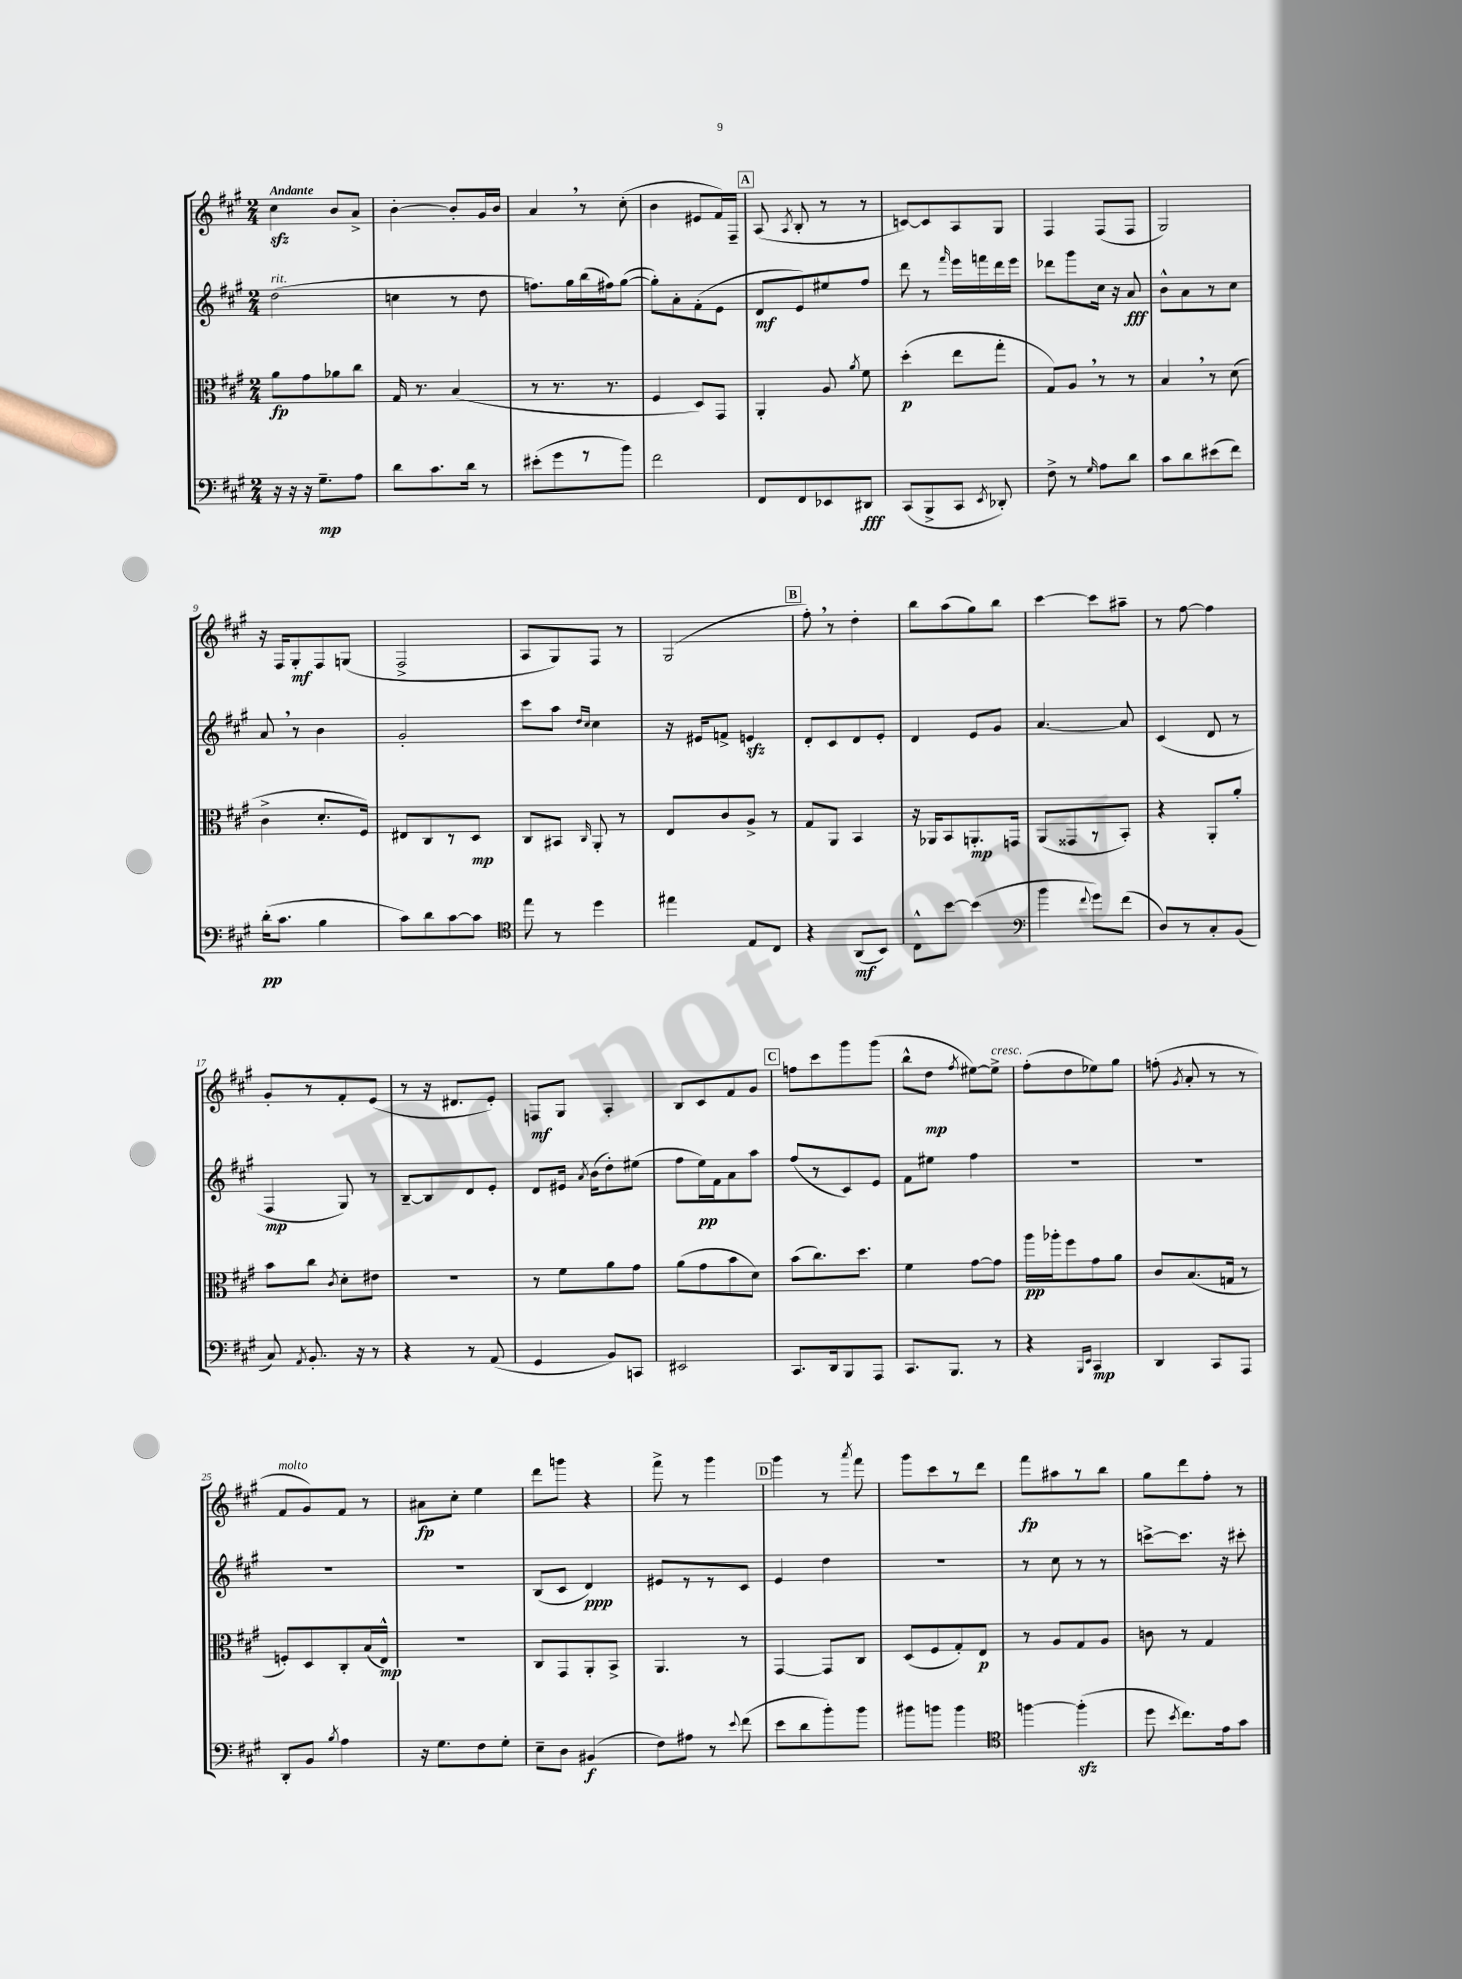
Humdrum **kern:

**kern	**dynam	**kern	**dynam	**kern	**dynam	**kern	**dynam
*part4	*part4	*part3	*part3	*part2	*part2	*part1	*part1
*staff4	*staff4	*staff3	*staff3	*staff2	*staff2	*staff1	*staff1
*clefF4	*	*clefC3	*	*clefG2	*	*clefG2	*
*k[f#c#g#]	*	*k[f#c#g#]	*	*k[f#c#g#]	*	*k[f#c#g#]	*
*M2/4	*	*M2/4	*	*M2/4	*	*M2/4	*
=1	=1	=1	=1	=1	=1	=1	=1
!	!	!	!	!	!	!LO:TX:a:B:t=Andante	!
!	!	!	!	!LO:TX:a:i:t=rit.	!	!	!
16r	.	8a\L	fp	(2dd\	.	4cc#zz\	.
16r	.	.	.	.	.	.	.
16r	.	8g#\	.	.	.	.	.
8.G#~\L	mp	.	.	.	.	.	.
.	.	8a-X\	.	.	.	8b/L	.
8A\J	.	8cc#\J	.	.	.	8a^/J	.
=2	=2	=2	=2	=2	=2	=2	=2
8d\L	.	16G#/	.	4ccn\	.	[4b'\	.
.	.	8.r	.	.	.	.	.
8.c#\	.	.	.	.	.	.	.
.	.	(4B/	.	8r	.	8b'/L]	.
16d\Jk	.	.	.	.	.	.	.
8r	.	.	.	8dd\	.	16g#/L	.
.	.	.	.	.	.	16b/JJ	.
=3	=3	=3	=3	=3	=3	=3	=3
(8e#X'\L	.	8r	.	8.ffn\L)	.	4a,/	.
8g#\	.	8.r	.	.	.	.	.
.	.	.	.	16gg#\L	.	.	.
8r	.	.	.	(16bb\	.	8r	.
.	.	8.r	.	16ff#X\J)	.	.	.
8b\J)	.	.	.	([8gg#\J	.	(8cc#'\	.
=4	=4	=4	=4	=4	=4	=4	=4
2f#\	.	4F#/	.	8gg#'\L])	.	4b\	.
.	.	.	.	8a'\	.	.	.
.	.	8D/L)	.	(8f#'\	.	8e#X/L	.
.	.	8GG#/J	.	8e\J	.	16f#/L)	.
.	.	.	.	.	.	16F#~/JJ	.
!!LO:REH:place=s1:t=A
=5	=5	=5	=5	=5	=5	=5	=5
8FF#/L	.	4AA'/	.	8d/L	mf	(8A/	.
.	.	.	.	.	.	8qA/	.
8FF#/	.	.	.	8e/)	.	8B'/	.
8EE-X/	.	8A/	.	8ee#X/	.	8r	.
.	.	8qa/	.	.	.	.	.
8DD#X/J	fff	8f#\	.	8ff#/J	.	8r	.
=6	=6	=6	=6	=6	=6	=6	=6
(8CC#/L	.	(4dd'\	p	8ddd\	.	[8cn/L)	.
8BBB^/	.	.	.	8r	.	8c/]	.
.	.	.	.	16qqfff#/	.	.	.
8CC#/J	.	8ee\L	.	16eee\LL	.	8A/	.
.	.	.	.	16fffn\	.	.	.
8qEE/	.	.	.	.	.	.	.
8DD-X'/)	.	8gg#'\J	.	16ddd\	.	8G#/J	.
.	.	.	.	16eee\JJ	.	.	.
=7	=7	=7	=7	=7	=7	=7	=7
8F#^\	.	8G#/L)	.	8ddd-X\L	.	4F#/	.
8r	.	8A,/J	.	8ggg#\	.	.	.
16qqG#/	.	.	.	.	.	.	.
8A\L	.	8r	.	16cc#\Jk	.	(8F#/L	.
.	.	.	.	16r	.	.	.
8d\J	.	8r	.	8a/	fff	8F#/J	.
=8	=8	=8	=8	=8	=8	=8	=8
8c#\L	.	4B,/	.	8b^^\L	.	2G#/)	.
8d\	.	.	.	8a\	.	.	.
(8e#X\	.	8r	.	8r	.	.	.
8f#\J)	.	(8d\	.	8cc#\J	.	.	.
!!LO:LB:g=z
=9	=9	=9	=9	=9	=9	=9	=9
(16d'\KL	pp	4c#^\	.	8a,/	.	16r	.
8.c#\J	.	.	.	.	.	16F#/KL	.
.	.	.	.	8r	.	8G#'/	mf
4B\	.	8.d'/L	.	4b\	.	8F#/	.
.	.	.	.	.	.	(8Gn/J	.
.	.	16F#/Jk)	.	.	.	.	.
=10	=10	=10	=10	=10	=10	=10	=10
8c#\L)	.	8E#X/L	.	2g#'/	.	2F#^/	.
8d\	.	8C#/	.	.	.	.	.
[8c#\	.	8r	.	.	.	.	.
8c#\J]	.	8D/J	mp	.	.	.	.
=11	=11	=11	=11	=11	=11	=11	=11
*clefC4	*	*	*	*	*	*	*
8ee\	.	8C#/L	.	8ccc#\L	.	8A/L	.
8r	.	8BB#X/J	.	8aa\J	.	8G#/)	.
.	.	.	.	16qqdd/LL	.	.	.
.	.	16qqC#/	.	16qqcc#/JJ	.	.	.
4dd\	.	8AA'/	.	4cc#\	.	8F#/J	.
.	.	8r	.	.	.	8r	.
=12	=12	=12	=12	=12	=12	=12	=12
4ee#X\	.	8E/L	.	16r	.	(2G#/	.
.	.	.	.	16e#X/KL	.	.	.
.	.	8c#/	.	8fn^/J	.	.	.
8E/L	.	8A^/J	.	4enzz/	.	.	.
8C#/J	.	8r	.	.	.	.	.
!!LO:REH:place=s1:t=B
=13	=13	=13	=13	=13	=13	=13	=13
4r	.	8G#/L	.	8d'/L	.	8ff#',\)	.
.	.	8AA/J	.	8c#/	.	8r	.
(8AA/L	mf	4BB/	.	8d/	.	4dd'\	.
8BB/J)	.	.	.	8e'/J	.	.	.
=14	=14	=14	=14	=14	=14	=14	=14
8C#^^\L	.	16r	.	4d/	.	8bb\L	.
.	.	16AA-X/KL	.	.	.	.	.
[8b\J	.	8BB/	.	.	.	(8aa\	.
(4b\]	.	8.AAn'/	mp	8e/L	.	8gg#\)	.
.	.	.	.	8g#/J	.	8bb\J	.
.	.	16GGn/Jk	.	.	.	.	.
=15	=15	=15	=15	=15	=15	=15	=15
*clefF4	*	*	*	*	*	*	*
4b\	.	(8AA/L	.	[4.a/	.	[4ccc#\	.
.	.	8GG##X/	.	.	.	.	.
8qqf#/	.	.	.	.	.	.	.
8g#\L)	.	8r	.	.	.	8ccc#\L]	.
(8f#\J	.	8BB'/J)	.	8a/]	.	8aa#X~\J	.
=16	=16	=16	=16	=16	=16	=16	=16
8D/L)	.	4r	.	(4c#/	.	8r	.
8r	.	.	.	.	.	[8ff#\	.
8C#'/	.	8AA'/L	.	8d/	.	4ff#\]	.
(8BB/J	.	8a'/J	.	8r	.	.	.
!!LO:LB:g=z
=17	=17	=17	=17	=17	=17	=17	=17
8C#/)	.	8b\L	.	4F#/	mp	8g#'/L	.
8qAA/	.	.	.	.	.	.	.
8.BB'/	.	8cc#\J	.	.	.	8r	.
.	.	8qc#/	.	.	.	.	.
.	.	8d'\L	.	8G#/)	.	8f#'/	.
16r	.	.	.	.	.	.	.
8r	.	8e#X\J	.	8r	.	(8e/J	.
=18	=18	=18	=18	=18	=18	=18	=18
4r	.	2r	.	[8B~/L	.	8r	.
.	.	.	.	8B/]	.	16r	.
.	.	.	.	.	.	8.d#X/L	.
8r	.	.	.	8d/	.	.	.
(8AA/	.	.	.	8e'/J	.	8e'/J)	.
=19	=19	=19	=19	=19	=19	=19	=19
4GG#/	.	8r	.	8d/L	.	8Fn/L	mf
.	.	8f#\L	.	16e#X/Jk	.	8G#/J	.
.	.	.	.	8qa/	.	.	.
.	.	.	.	(16b\KL	.	.	.
8BB/L)	.	8a\	.	8dd'\)	.	4A'/	.
8CCn/J	.	8g#\J	.	(8ee#X\J	.	.	.
=20	=20	=20	=20	=20	=20	=20	=20
2EE#X/	.	(8a\L	.	8ff#\L	.	8B/L	.
.	.	8g#\	.	16ee\L)	pp	8c#/	.
.	.	.	.	16f#\J	.	.	.
.	.	8b\	.	8a\	.	8f#/	.
.	.	8d\J)	.	8aa\J	.	8g#/J	.
!!LO:REH:place=s1:t=C
=21	=21	=21	=21	=21	=21	=21	=21
8.CC#/L	.	(8b\L	.	(8ff#/L	.	8ffn\L	.
.	.	8.cc#\)	.	8r	.	8ccc#\	.
16DD/k	.	.	.	.	.	.	.
8BBB/	.	.	.	8c#/)	.	8ggg#\	.
.	.	8.dd\J	.	.	.	.	.
8AAA/J	.	.	.	8e/J	.	(8ggg#\J	.
=22	=22	=22	=22	=22	=22	=22	=22
8.CC#/L	.	4f#\	.	8f#\L	.	8bb^^\L	.
.	.	.	.	8ee#X\J	.	8dd\J	mp
8.BBB/J	.	.	.	.	.	.	.
.	.	.	.	.	.	8qff#/	.
.	.	[8g#\L	.	4ff#\	.	[8ee#X\L)	.
!	!	!	!	!	!	!LO:TX:a:i:t=cresc.	!
8r	.	8g#\J]	.	.	.	8ee#^\J]	.
=23	=23	=23	=23	=23	=23	=23	=23
4r	.	16aa\LL	pp	2r	.	(8ff#'\L	.
.	.	16aa-X'\J	.	.	.	.	.
.	.	8ff#\	.	.	.	8dd\	.
16qqBBB/LL	.	.	.	.	.	.	.
16qqEE/JJ	.	.	.	.	.	.	.
4CC#/	mp	8g#\	.	.	.	8ee-X\)	.
.	.	8a\J	.	.	.	8gg#\J	.
=24	=24	=24	=24	=24	=24	=24	=24
4DD/	.	8c#/L	.	2r	.	(8ffn'\	.
.	.	.	.	.	.	8qg#/	.
.	.	(8.B/	.	.	.	8a'/	.
8CC#/L	.	.	.	.	.	8r	.
.	.	16Gn/Jk	.	.	.	.	.
8AAA/J	.	8r	.	.	.	8r	.
!!LO:LB:g=z
=25	=25	=25	=25	=25	=25	=25	=25
!	!	!	!	!	!	!LO:TX:a:i:t=molto	!
8DD'/L	.	8Fn'/L)	.	2r	.	8f#/L	.
8BB/J	.	8D/	.	.	.	8g#/)	.
8qB/	.	.	.	.	.	.	.
4A\	.	8C#'/	.	.	.	8f#/J	.
.	.	(16B/L	.	.	.	8r	.
.	.	16E^^/JJ)	mp	.	.	.	.
=26	=26	=26	=26	=26	=26	=26	=26
16r	.	2r	.	2r	.	8a#X\L	fp
8.G#\L	.	.	.	.	.	.	.
.	.	.	.	.	.	8cc#'\J	.
8F#\	.	.	.	.	.	4ee\	.
8G#'\J	.	.	.	.	.	.	.
=27	=27	=27	=27	=27	=27	=27	=27
8E~\L	.	8C#/L	.	(8B/L	.	8ddd\L	.
8D\J	.	8GG#/	.	8c#/J	.	8gggn\J	.
(4BB#X/	f	8AA'/	.	4d/)	ppp	4r	.
.	.	8BB^/J	.	.	.	.	.
=28	=28	=28	=28	=28	=28	=28	=28
8F#\L)	.	4.AA/	.	8e#X/L	.	8fff#^\	.
8A#X\J	.	.	.	8r	.	8r	.
8r	.	.	.	8r	.	4ggg#\	.
8qqe/	.	.	.	.	.	.	.
(8f#\	.	8r	.	8c#/J	.	.	.
!!LO:REH:place=s1:t=D
=29	=29	=29	=29	=29	=29	=29	=29
8e\L	.	[4GG#/	.	4e/	.	4ggg#\	.
8d\	.	.	.	.	.	.	.
8b'\)	.	8GG#/L]	.	4dd\	.	8r	.
.	.	.	.	.	.	8qaaa/	.
8b\J	.	8C#/J	.	.	.	8fff#\	.
=30	=30	=30	=30	=30	=30	=30	=30
8b#X\L	.	(8D/L	.	2r	.	8ggg#\L	.
8bn\J	.	8F#/	.	.	.	8ccc#\	.
4b\	.	8G#'/)	.	.	.	8r	.
.	.	8E/J	p	.	.	8ddd\J	.
=31	=31	=31	=31	=31	=31	=31	=31
*clefC4	*	*	*	*	*	*	*
[4ffn\	.	8r	.	8r	.	8fff#\L	fp
.	.	8A/L	.	8cc#\	.	8aa#X\	.
(4ffzz'\]	.	8G#/	.	8r	.	8r	.
.	.	8A/J	.	8r	.	8bb\J	.
=32	=32	=32	=32	=32	=32	=32	=32
8dd\	.	8cn\	.	[8cccn^\L	.	8gg#\L	.
8qb/	.	.	.	.	.	.	.
8.cc#\L)	.	8r	.	8.ccc\J]	.	8ddd\	.
.	.	4G#/	.	.	.	8ff#'\J	.
16e\k	.	.	.	16r	.	.	.
8g#\J	.	.	.	8ccc#X'\	.	8r	.
==	==	==	==	==	==	==	==
*-	*-	*-	*-	*-	*-	*-	*-
